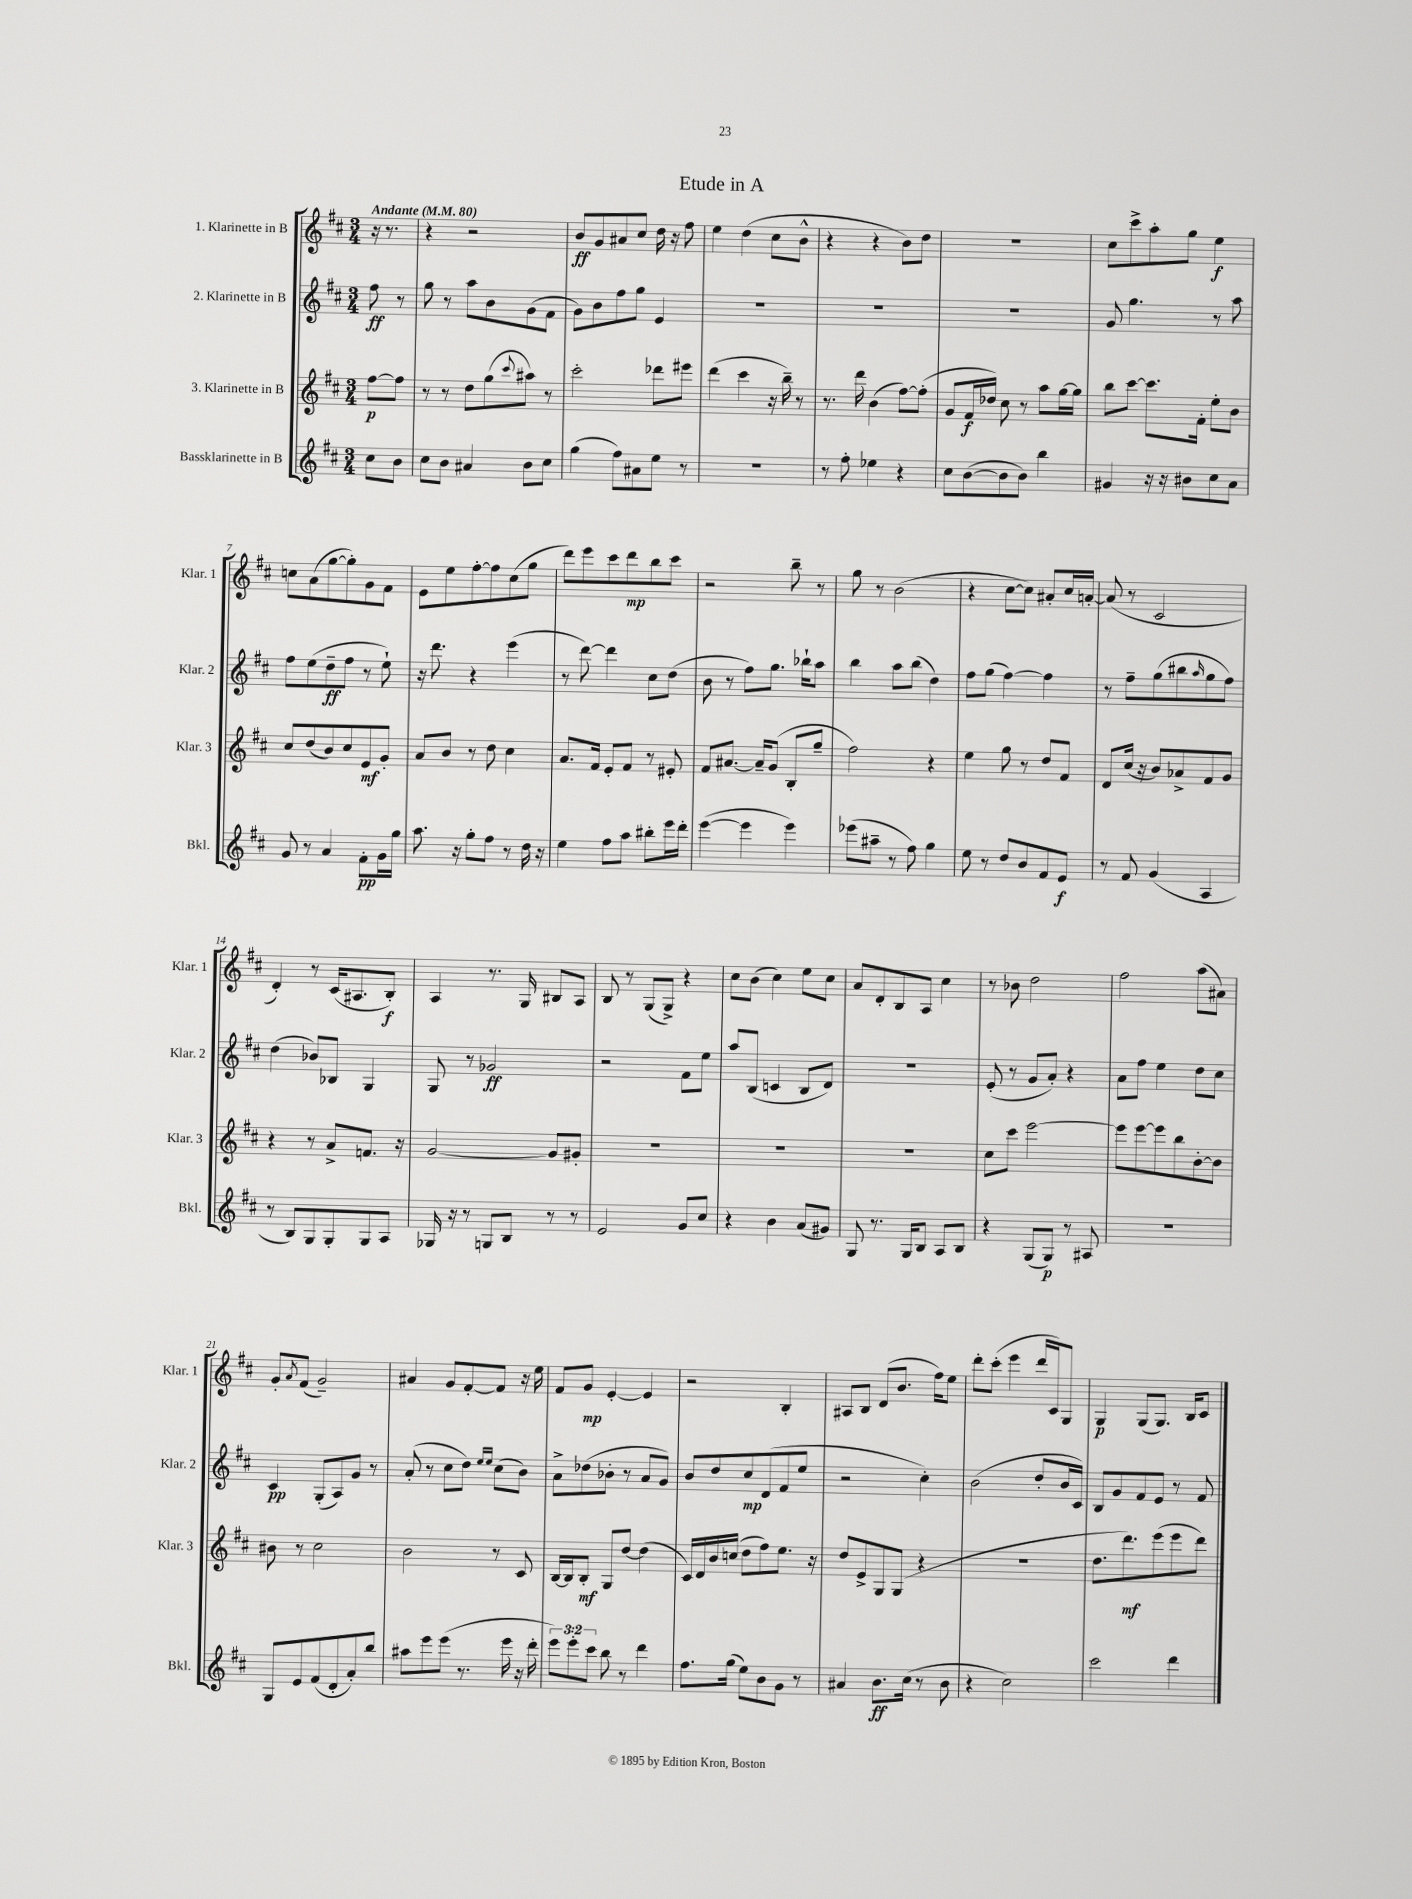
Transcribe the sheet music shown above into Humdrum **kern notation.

**kern	**kern	**kern	**kern
*staff4	*staff3	*staff2	*staff1
*clefG2	*clefG2	*clefG2	*clefG2
*k[f#c#]	*k[f#c#]	*k[f#c#]	*k[f#c#]
*M3/4	*M3/4	*M3/4	*M3/4
*MM80	*MM80	*MM80	*MM80
8cc#	[8ff#	8ff#	16r
.	.	.	8.r
8b	8ff#]	8r	.
=	=	=	=
8cc#	8r	8gg	4r
8b	8r	8r	.
4a#	8dd	8aa	2r
.	(8gg	8b	.
.	8qqccc#	.	.
8b	8aa#)	(8g	.
8cc#	8r	8f#	.
=	=	=	=
(4gg	2ccc#'	8g)	8b
.	.	8b	8g
8ff#)	.	8ff#	8a#
8a#	.	8gg	8cc#
8ee	8ddd-	4e	16dd
.	.	.	16r
8r	8eee#	.	8ff#
=	=	=	=
2.r	(4ddd	2.r	4ee
.	4ccc#	.	(4dd
.	16r	.	8cc#
.	16bb~)	.	.
.	8r	.	8b^^
=	=	=	=
8r	8.r	2.r	4r
8ff#'	.	.	.
.	16ddd	.	.
4ee-	(4b	.	4r
4r	[8ff#)	.	8b)
.	(8ff#']	.	8dd
=	=	=	=
8cc#	8g	2.r	2.r
([8b	16f#	.	.
.	16dd-)	.	.
8b]	8cc#	.	.
8b)	8r	.	.
4bb	8aa	.	.
.	[16gg	.	.
.	16gg]	.	.
=	=	=	=
4g#	8bb	8g	8cc#
.	[8ccc#	4.gg	8ccc#^
16r	8.ccc#]	.	8aa'
16r	.	.	.
8b#	.	.	8gg
.	16f#'	.	.
8cc#	8ee'	8r	4ee
8a	8b	8aa	.
=	=	=	=
8g	8cc#	8ff#	8cc
8r	(8dd	(8ee	(8a
4a	8b)	8dd~	[8gg
.	8cc#	8ff#	8gg'])
8f#'	8e	8r	8g
16g	8g'	8ee`)	8f#
16gg	.	.	.
=	=	=	=
8.aa	8a	16r	8e
.	.	8.ddd	.
.	8b	.	8ee
16r	.	.	.
8gg'	8r	4r	[8ff#'
8ff#	8dd	.	8ff#]
8r	4cc#	(4eee	(8cc#
16dd	.	.	8gg
16r	.	.	.
=	=	=	=
4ee	8.a	8r	8ddd)
.	.	[8ddd)	8eee
.	16f#	.	.
8ff#	8e'	4ddd]	8ccc#
8aa	8f#	.	8ddd
8bb#'	8r	8cc#	8bb
16eee	8e#'	(8dd	8ccc#
16ddd'	.	.	.
=	=	=	=
([4eee	8f#	8b	2r
.	[8.a#	8r	.
4eee]	.	8ff#)	.
.	16a#~]	.	.
.	(8g	8.gg	.
4eee)	8B'	.	8bb~
.	.	16bb-`	.
.	8gg~	8aa	8r
=	=	=	=
(8eee-	2ff#)	4bb	8gg
8aa#~	.	.	8r
8r	.	8aa	(2b
8ff#)	.	(8bb	.
4gg	4r	4dd)	.
=	=	=	=
8ee	4ee	8ff#	4r
8r	.	(8gg	.
8dd	8gg	[4ff#)	[8cc#
8b	8r	.	8cc#])
8f#	8dd	4ff#]	8a#'
8e	8f#	.	16cc#
.	.	.	[16a'
=	=	=	=
8r	8d	8r	(8a]
8f#	(16cc#	8ff#~	8r
.	16r	.	.
(4g	8b)	(8gg	2c#
.	8a-^	8bb#	.
.	.	16qqaa	.
4A	8f#	8gg	.
.	8g	8ff#)	.
=	=	=	=
8r	4r	(4dd	4d')
8B)	.	.	.
8G	8r	8b-)	8r
8G'	8a^	8B-	(16c#
.	.	.	8.A#
8G	8.f	4G	.
8A	.	.	8B')
.	16r	.	.
=	=	=	=
16G-	[2g	8G	4A
16r	.	.	.
8r	.	8r	.
8G	.	2g-	8.r
8B	.	.	.
.	.	.	16G
8r	8g]	.	8B#
8r	8g#'	.	8A
=	=	=	=
2e	2.r	2r	8B
.	.	.	8r
.	.	.	(8G
.	.	.	8G^)
8g	.	8f#	4r
8cc#	.	8ee	.
=	=	=	=
4r	2.r	8aa	8cc#
.	.	(8B	(8b
4b	.	4c	4cc#)
(8a	.	8B	8ee
8g#)	.	8d)	8cc#
=	=	=	=
8G	2.r	2.r	8a
8.r	.	.	8d'
.	.	.	8B
16G	.	.	.
8B	.	.	8A
8A	.	.	4cc#
8B	.	.	.
=	=	=	=
4r	8cc#	(8e'	8r
.	8ccc#	8r	8b-
(8G	[2eee	8g	2dd
8G)	.	8a')	.
8r	.	4r	.
8A#	.	.	.
=	=	=	=
2.r	8eee]	8a	2ff#
.	[8eee	8ff#	.
.	8eee]	4ee	.
.	8bb	.	.
.	[8b'	8dd	(8aa
.	8b]	8cc#	8a#)
=	=	=	=
8G	8b#	4c#	8g'
.	.	.	8qa
8e	8r	.	(8f#
(8f#	2cc#	(8G'	2g~)
8d'	.	8A)	.
8a')	.	8g	.
8bb	.	8r	.
=	=	=	=
8aa#	2b	(8a'	4a#
8eee	.	8r	.
(8eee	.	8cc#	8g
8.r	.	8dd)	[8f#'
.	.	16qqee	.
.	.	16qqee	.
.	8r	(8cc#	8f#]
16eee	.	.	.
16r	8c#	8b)	16r
16ddd'	.	.	16ee
=	=	=	=
12eee)	[16B	8a^	8f#
.	16B]	.	.
12eee'	.	.	.
.	8B'	(8dd-	8g
12ccc#	.	.	.
8bb	8G	8b-'	[4e'
8r	[8dd	8r	.
4ddd	(4dd]	8a	4e]
.	.	8g)	.
=	=	=	=
8.ff#	16c#)	8b	2r
.	16d	.	.
.	16b	8dd	.
(16gg	(16cc	.	.
8ee)	8dd	8cc#	.
8b	8ff#)	(8d	.
8g	8.ee	8f#	4B'
8r	.	8ee	.
.	16r	.	.
=	=	=	=
4a#	8dd	2r	8A#
.	8e^	.	8B
8.b	8G	.	(8d
.	(8G	.	8.b
(16cc#	.	.	.
8r	4r	4cc#')	.
.	.	.	16ff#)
8b	.	.	8ee
=	=	=	=
4r	2.r	(2b	8ddd'
.	.	.	(8ccc#'
2cc#)	.	.	4eee
.	.	8dd'	16ddd
.	.	.	16c#)
.	.	16b	8G
.	.	16c#)	.
=	=	=	=
2ccc#	8.dd	8B	4G
.	.	8g	.
.	8.ddd)	.	.
.	.	8f#	(8G
.	(8eee	8e	8.G)
4ddd	8eee	8r	.
.	.	.	16B
.	8ddd)	8f#	8c#
==	==	==	==
*-	*-	*-	*-
